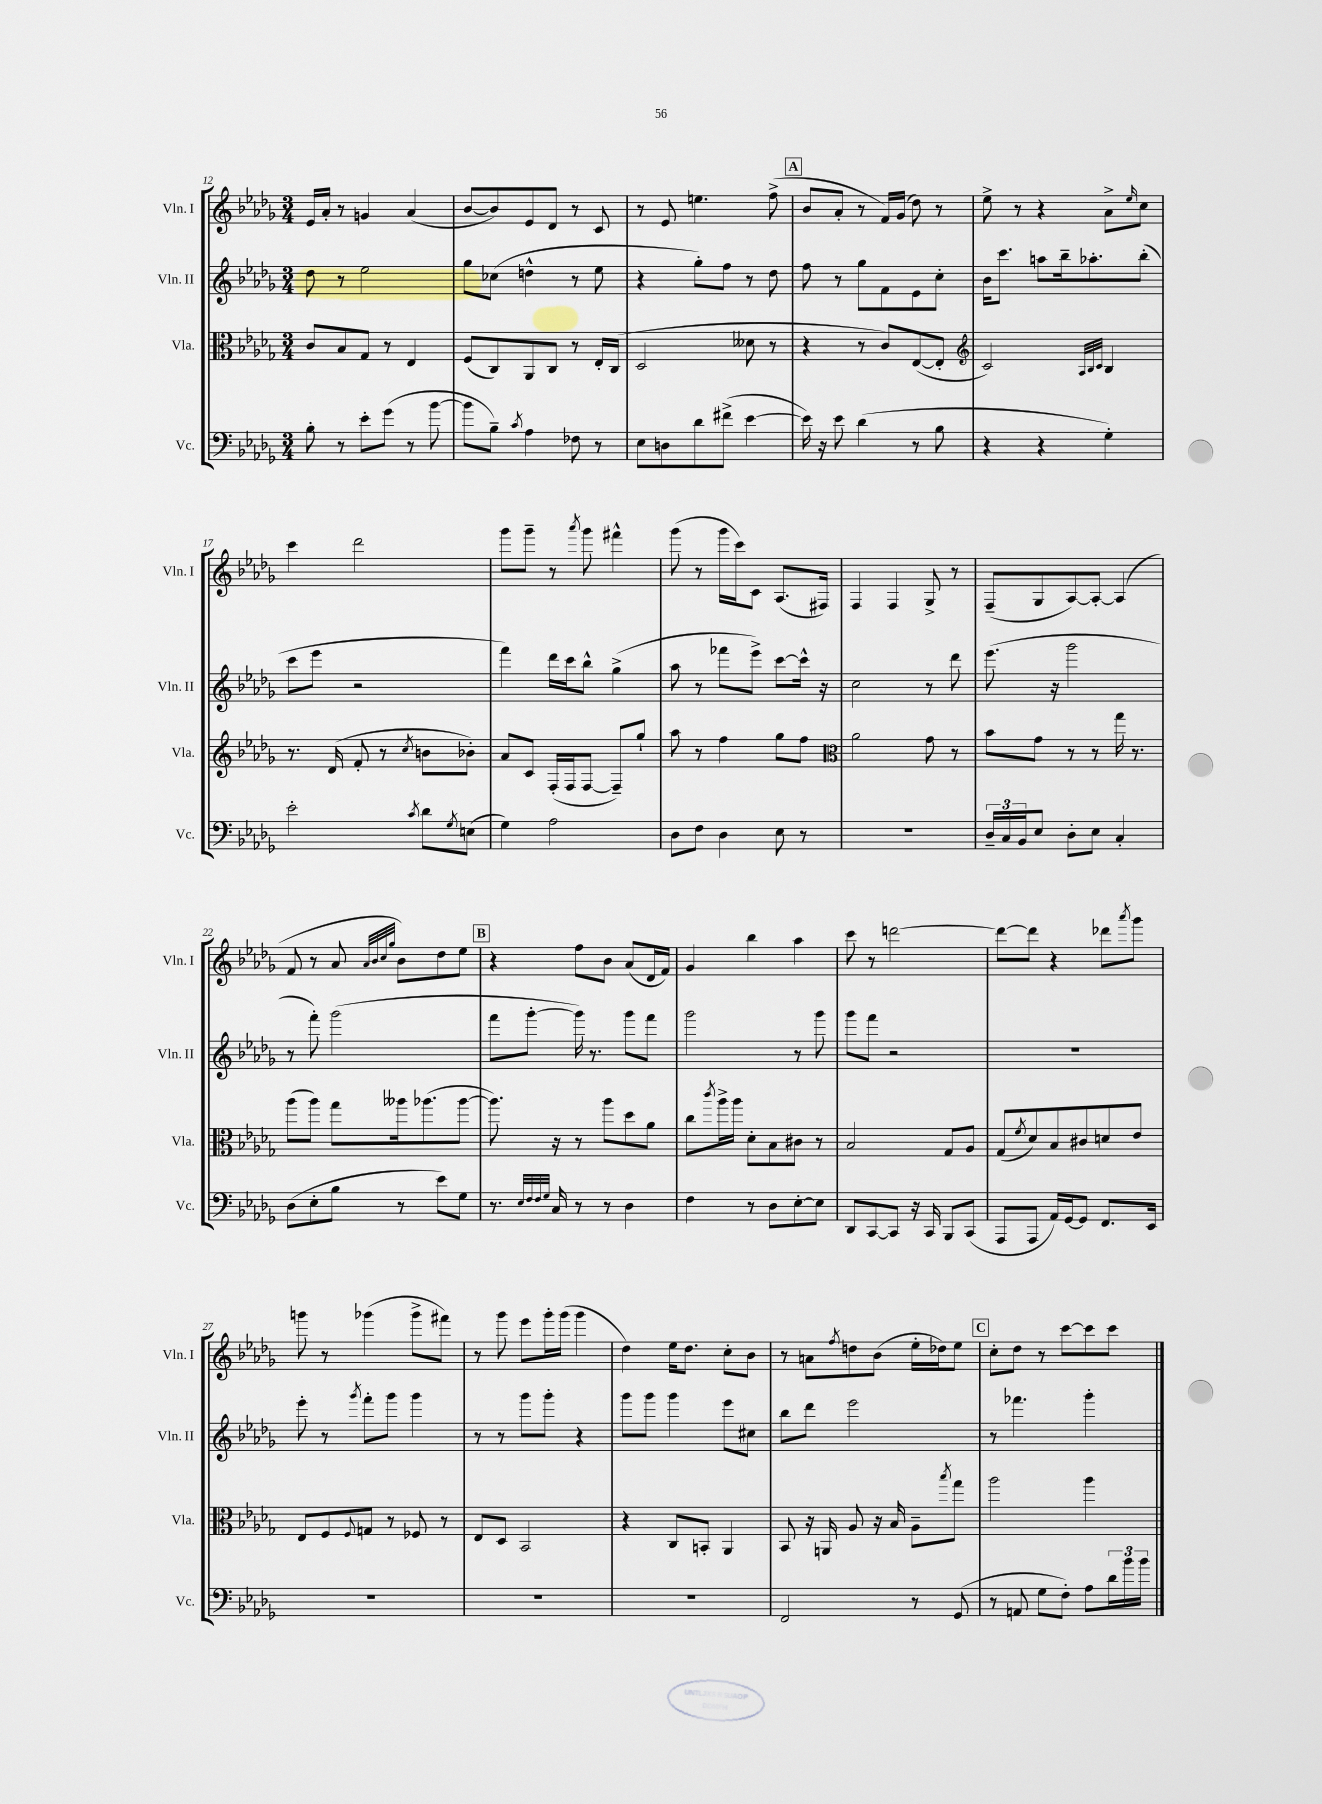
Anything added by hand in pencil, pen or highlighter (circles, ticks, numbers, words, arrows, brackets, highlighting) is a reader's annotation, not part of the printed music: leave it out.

**kern	**kern	**kern	**kern
*staff4	*staff3	*staff2	*staff1
*clefF4	*clefC3	*clefG2	*clefG2
*k[b-e-a-d-g-]	*k[b-e-a-d-g-]	*k[b-e-a-d-g-]	*k[b-e-a-d-g-]
*M3/4	*M3/4	*M3/4	*M3/4
8B-'	8c	8dd-	16e-
.	.	.	16a-'
8r	8B-	8r	8r
8e-'	8G-	2ee-	4g
(8g-	8r	.	.
8r	4E-	.	(4a-
[8b-	.	.	.
=	=	=	=
8b-]	(8F	8gg-	[8b-
8B-~)	8C)	(8cc-	8b-])
8qc	.	.	.
4A-	8AA-	4dd^^	8e-
.	8C	.	8d-
8F-	8r	8r	8r
8r	16E-'	8ee-	8c
.	(16C	.	.
=	=	=	=
8E-	2D-	4r	8r
8D	.	.	8e-
8d-	.	8gg-')	4.ee
(8f#^	.	8ff	.
[4e-	8d--	8r	.
.	8r	8dd-	(8ff^
=	=	=	=
16e-])	4r	8ff	8b-
16r	.	.	.
8e-	.	8r	8a-'
(4d-	8r	8gg-	8r
.	8c)	8f	16f)
.	.	.	(16g-
8r	([8E-	8e-	8dd-)
8B-	8E-']	8cc'	8r
=	=	=	=
*	*clefG2	*	*
4r	2c)	16b-	8ee-^
.	.	8.ccc	.
.	.	.	8r
4r	.	8aa	4r
.	.	16bb-~	.
.	.	8.aa-'	.
.	32qqA-	.	.
.	32qqB-	.	.
.	32qqc	.	.
4G-')	4B-	.	8a-^
.	.	.	16qqee-
.	.	(8bb-'	8cc
=	=	=	=
2e-'	8.r	8ccc	4ccc
.	.	8eee-	.
.	(16d-	.	.
.	8f'	2r	2ddd-
.	8r	.	.
8qc	8qcc	.	.
8d-	8b	.	.
8qG-	.	.	.
(8E	8b-')	.	.
=	=	=	=
4G-)	8a-	4fff)	8ggg-
.	8c	.	8ggg-~
2A-	(16F'	16ddd-	8r
.	16F	16ccc	.
.	.	.	8qaaa-
.	[8F	8bb-^^	8ggg-
.	8F~])	(4gg-^	4fff#^^
.	8gg-`	.	.
=	=	=	=
8D-	8aa-	8aa-	(8ggg-
8F	8r	8r	8r
4D-	4ff	8fff-	16ggg-
.	.	.	16ccc)
.	.	8eee-^)	8c
8E-	8gg-	[8ccc	(8.A-
8r	8ff	16ccc^^]	.
.	.	16r	16F#)
=	=	=	=
*	*clefC3	*	*
2.r	2a-	2cc	4F
.	.	.	4F
.	8g-	8r	8G-^
.	8r	8ddd-	8r
=	=	=	=
24D-~	8b-	(8.eee-	(8F~
24C	.	.	.
24BB-	.	.	.
8E-	8g-	.	8G-
.	.	16r	.
8D-'	8r	2ggg-	[8A-)
8E-	8r	.	8A-'_
4C'	16gg-	.	(4A-]
.	8.r	.	.
=	=	=	=
(8D-	(8aa-	8r	8f
8E-'	8aa-)	8fff')	8r
8B-	8gg-	(2ggg-	8a-
.	.	.	32qqa-
.	.	.	32qqb-
.	.	.	32qqcc
.	.	.	32qqgg-
8r	16aa--	.	8b-)
.	(8.aa-	.	.
8e-)	.	.	8dd-
8G-	[8aa-	.	8ee-
=	=	=	=
8.r	8.aa-])	8fff	4r
.	.	[8ggg-'	.
32qqE-	.	.	.
32qqF	.	.	.
32qqF	.	.	.
32qqG-	.	.	.
16C	16r	.	.
8r	8r	16ggg-])	8ff
.	.	8.r	.
8r	8aa-	.	8b-
4D-	8dd-	8ggg-	(8a-
.	8a-	8fff	16d-
.	.	.	16f)
=	=	=	=
4F	8cc	2ggg-	4g-
.	8qccc	.	.
.	16aa-^	.	.
.	16aa-	.	.
8r	8d-'	.	4bb-
8D-	8B-	.	.
[8E-'	8c#	8r	4aa-
8E-]	8r	8ggg-	.
=	=	=	=
8DD-	2B-	8ggg-	8ccc
[8CC	.	8fff	8r
8CC]	.	2r	[2ddd
16r	.	.	.
16CC	.	.	.
8BBB-	8G-	.	.
(8CC	8A-	.	.
=	=	=	=
8AAA-	(8G-	2.r	8ddd_
.	8qf	.	.
8AAA-	8d-)	.	8ddd]
16AA-)	8B-	.	4r
[16GG-	.	.	.
8GG-]	8c#	.	.
8.FF	8d	.	8ddd-
.	.	.	8qaaa-
.	8e-	.	8ggg-
16EE-	.	.	.
=	=	=	=
2.r	8E-	8eee-'	8ggg
.	8F	8r	8r
.	8qqF	8qggg-	.
.	8G	8fff'	(4ggg-
.	8r	8ggg-	.
.	8F-	4ggg-	8ggg-^
.	8r	.	8fff#)
=	=	=	=
2.r	8E-	8r	8r
.	8D-	8r	8ggg-
.	2BB-	8ggg-	8eee-
.	.	8ggg-'	16ggg-'
.	.	.	(16ggg-
.	.	4r	4ggg-
=	=	=	=
2.r	4r	8ggg-	4dd-)
.	.	8ggg-	.
.	8C	4ggg-	16ee-
.	.	.	8.dd-
.	8BB'	.	.
.	4AA-	8eee-	8cc'
.	.	8cc#	8b-
=	=	=	=
2FF	8BB-	8bb-	8r
.	16r	8ddd-	8a
.	16AA	.	.
.	.	.	8qff
.	8A-	2eee-	8dd
.	16r	.	(8b-
.	16B-	.	.
8r	8A-~	.	16ee-'
.	.	.	16dd-)
.	8qbb-	.	.
(8GG-	8gg-	.	8ee-
=	=	=	=
8r	2aa-	8r	8cc'
8AA	.	4.fff-	8dd-
8G-	.	.	8r
8F')	.	.	[8ccc
8A-	4aa-	4ggg-'	8ccc]
24d-	.	.	8ccc
24b-	.	.	.
24b-	.	.	.
==	==	==	==
*-	*-	*-	*-
